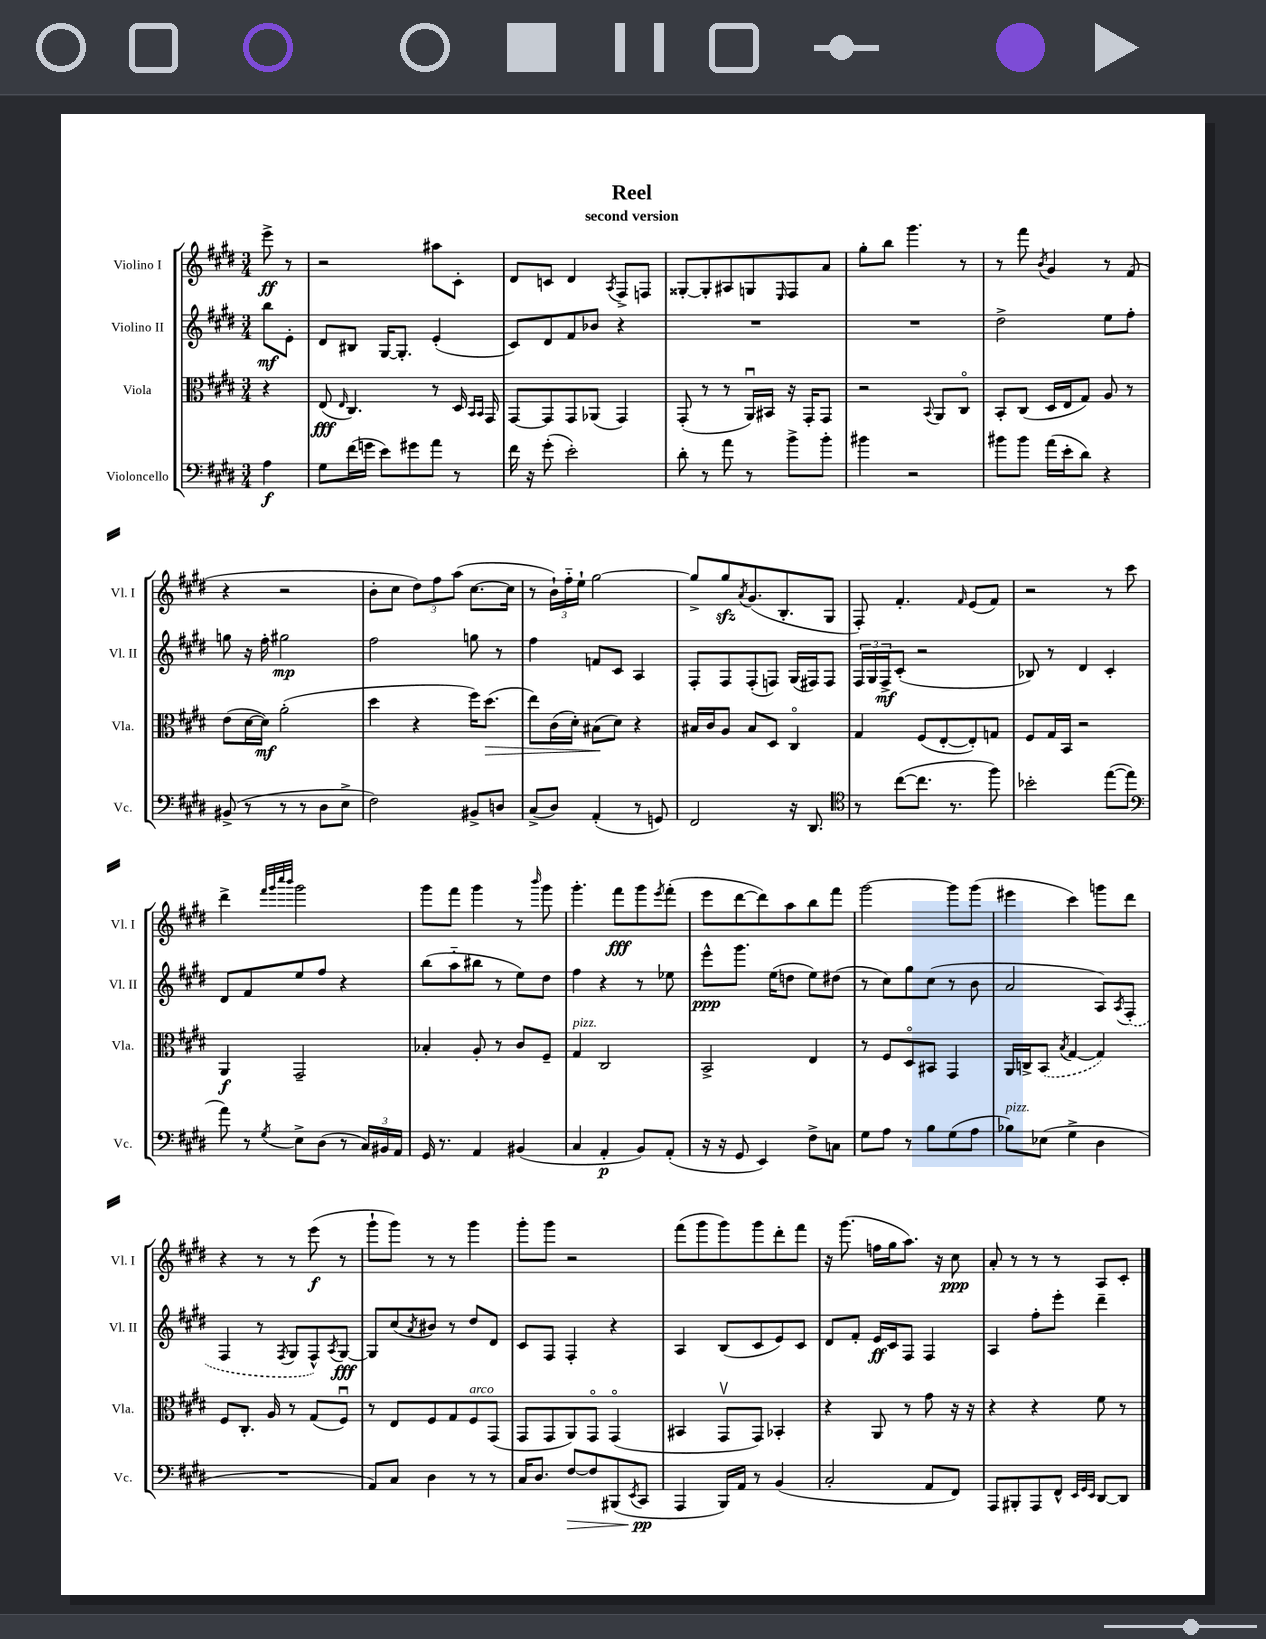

**kern	**kern	**kern	**kern
*staff4	*staff3	*staff2	*staff1
*clefF4	*clefC3	*clefG2	*clefG2
*k[f#c#g#d#]	*k[f#c#g#d#]	*k[f#c#g#d#]	*k[f#c#g#d#]
*M3/4	*M3/4	*M3/4	*M3/4
4A\	4r	8bb\L	8eee^\
.	.	8e'\J	8r
=	=	=	=
8G#\L	(8E/	8d#/L	2r
.	16qqE/	.	.
(16f#\L	4.C#/)	8B#/J	.
16g\JJ	.	.	.
8e\L)	.	[16G#/LK	.
.	.	8.G#'/]J	.
8g#\	.	.	.
8a\J	8r	(4e'/	8aa#\L
8r	16D#/	.	8c#'\J
.	16qqBB/LL	.	.
.	16qqBB/JJ	.	.
.	16GG#/	.	.
=	=	=	=
16f#\	[8GG#/L	8c#/L)	8d#/L
16r	.	.	.
(8g#'\	8GG#/]	8d#/	8c/J
2e'\)	8GG#/	8f#/	4d#/
.	(8AA-/J	8b-/J	.
.	.	.	8qA/
.	4GG#/)	4r	8F#^/L
.	.	.	8F/J
=	=	=	=
8d#'\	(8GG#'/	2.r	[8G##'/L
8r	8r	.	8G##'/]
8a\	8r	.	8A#/
8r	16AAu/LL)	.	8G/
.	16BB#/JJ	.	.
.	.	.	16qqE/
8b^\L	16r	.	8F#/
.	16GG#'/LK	.	.
8b'\J	8GG#/J	.	8a/J
=	=	=	=
4b#\	2r	2.r	8gg#'\L
.	.	.	8bb\J
2r	.	.	4.ggg#\
.	8qqBB/	.	.
.	8AA/L	.	.
.	8C#o/J	.	8r
=	=	=	=
8b#\L	8BB'/L	2dd#^\	8r
8b#\J	(8C#/J	.	8fff#\
.	.	.	8qb/
(16a\LL	16D#/LL	.	4g#/
16e'\J	16E/J	.	.
8d#\J)	8G#/J)	.	.
4r	8A/	8ee\L	8r
.	8r	8ff#'\J	(8f#/
=	=	=	=
(8BB#^/	(8e\L	8gg\	4r
8r	[16d#\L	16r	.
.	16d#\]JJ)	16ff#'\	.
8r	(2a'\	2gg#\	2r
8r	.	.	.
8D#\L	.	.	.
8E^\J	.	.	.
=	=	=	=
2F#\)	4dd#\	2ff#\	8b'\L
.	.	.	8cc#\J
.	4r	.	12dd#\L)
.	.	.	12ff#\
.	.	.	(12aa\J
8BB#^/L	16ff#\LK)	8gg\	[8.cc#\L
.	(8.dd#\J	.	.
8D/J	.	8r	.
.	.	.	16cc#\]Jk
=	=	=	=
(8C#^/L	8ee\L)	4ff#\	8r
8D#/J)	(16c#\L	.	24b`\LL)
.	.	.	24ff#'~\
.	16d#'\JJ)	.	.
.	.	.	24ee`\JJ
(4AA'/	(8B#\L	8f/L	[2gg#\
.	8d#\J)	8c#/J	.
8r	4r	4A/	.
8GG/)	.	.	.
=	=	=	=
2FF#/	16B#/LL	8F#'/L	8gg#^/]L
.	16c#/J	.	.
.	8A/J	8F#/	8gg#/
.	.	.	8qa/
.	8B#/L	(8F#'/	(8.g#/
.	8D#/J	8F/J)	.
.	.	.	8.B'/
16r	4C#o/	(16G#/LL	.
8.DD#/	.	16F#/J)	.
.	.	8F#/J	8G#/J
=	=	=	=
*clefC4	*	*	*
8r	4G#/	24F#/LL	8F#'/)
.	.	24G#/	.
.	.	24F#^/J	.
([8cc#\L	.	(8c#'/J	4.f#'/
8.cc#\]J	(8F#/L	2r	.
.	[8E'/	.	.
8.r	.	.	.
.	.	.	16qqf#/
.	8E'/])	.	(8e/L
8ff#\)	8G/J	.	8f#/J)
=	=	=	=
2b-'\	8F#/L	8B-/)	2r
.	16G#/L	8r	.
.	16BB/JJ	.	.
.	2r	4d#/	.
([8ee\L	.	4c#'/	8r
8ee\]J	.	.	8ccc#\
=	=	=	=
*clefF4	*	*	*
8a\)	4AA/	8d#/L	4ddd#^\
8r	.	8f#/	.
.	.	.	32qqfff#/LLL
.	.	.	32qqggg#/
.	.	.	32qqcccc#/
8qG#/	.	.	32qqbbb/JJJ
8E^\L	2GG#~/	8ee/	2ggg#\
(8D#\J	.	8ff#/J	.
8r	.	4r	.
24C#/LL)	.	.	.
24BB#/	.	.	.
24AA/JJ	.	.	.
=	=	=	=
16GG#/	4B-'/	(8bb\L	8ggg#\L
8.r	.	.	.
.	.	8aa'~\	8fff#\J
4AA/	8A'/	8bb#\J	4ggg#\
.	8r	8r	.
(4BB#/	8c#/L	8ee\L)	8r
.	.	.	16qqbbb/
.	8F#~/J	8dd#\J	8ggg#\
=	=	=	=
4C#/	4G#/	4ff#\	4.ggg#'\
4AA'/	2C#/	4r	.
.	.	.	8fff#\L
8BB/L)	.	8r	8ggg#\
.	.	.	8qeee/
(8AA'/J	.	8ee-\	(8fff#'\J
=	=	=	=
16r	2BB^/	8eee^^\L	8eee\L
16r	.	.	.
8GG#/	.	8.ggg#\J	[8ddd#\
4EE/)	.	.	8ddd#\])
.	.	(16ee\LK	.
.	.	8dd\J	8aa\
8F#^\L	4E/	8ee\L)	8bb\
8C\J	.	(8dd#\J	8fff#\J
=	=	=	=
8G#\L	8r	8r	[2ggg#\
8A\J	8F#/L	8cc#\L)	.
8r	8D#o/	8gg#\	.
8B\L	8BB#/J	(8cc#\J	.
(8G#\	4GG#/	8r	8ggg#\]L
8A\J	.	8b\	(8ggg#\J
=	=	=	=
8B-\L)	16AA/LL	2a/	4eee#\
.	16C^/J	.	.
(8E-\J	(8BB/J	.	.
.	8qB/	.	.
4G#^\	[4G#/	.	4ccc#\)
4D#\	4G#/])	8A/L)	8ggg\L
.	.	8qA/	.
.	.	(8F#'/J	8ddd#\J
=	=	=	=
2.r	8F#/L	4F#/	4r
.	8.C#'/J	.	.
.	.	8r	8r
.	16A/	.	.
.	.	8qF#/	.
.	8r	8G#/L	8r
.	(8G#/L	8F#^^/)	(8eee\
.	.	8qA/	.
.	8F#u/J)	[8G#/J	8r
=	=	=	=
8AA/L)	8r	8G#/]L	8ggg#`\L
8C#/J	8E/L	(8cc#/	8ggg#\J)
.	.	8qa/	.
4D#\	8F#/	8b#/J)	8r
.	8G#/	8r	8r
8r	8F#/	8dd#/L	4ggg#\
8r	(8GG#/J	8d#/J	.
=	=	=	=
16C#/LK	8GG#/L	8c#/L	8ggg#'\L
8.D#/J	.	.	.
.	8GG#/	8F#/J	8ggg#\J
[8F#/L	8AA/)	4F#'/	2r
8F#/]	8GG#o/J	.	.
(8BBB#/	(4GG#o/	4r	.
8qEE/	.	.	.
8CC#/J	.	.	.
=	=	=	=
4AAA/	4BB#/	4A/	(8fff#\L
.	.	.	8ggg#\
16BBB/LL)	8GG#v/L	(8B/L	8ggg#\)
16AA/JJ	.	.	.
8r	8GG#/J)	8c#/	8ggg#\
(4BB/	4BB-'/	8e/)	8ddd#'\
.	.	8c#/J	8fff#\J
=	=	=	=
2C#'/	4r	8d#/L	16r
.	.	.	(8.ggg#\
.	.	8f#'/J	.
.	8AA/	16e/LL	16ff\LL
.	.	16c#/J	16gg#\J
.	8r	8F#/J	8.aa\J)
8AA/L	8g#\	4F#/	.
.	.	.	16r
8FF#/J)	16r	.	8cc#\
.	16r	.	.
=	=	=	=
8AAA/L	4r	4A/	8a'/
8BBB#'/	.	.	8r
8AAA/	4r	8ff#'\L	8r
8FF#^^/J	.	8eee'\J	8r
32qqEE/LLL	.	.	.
32qqGG#/	.	.	.
32qqEE/JJJ	.	.	.
[8DD#/L	8f#\	4ddd#~\	8A/L
8DD#/]J	8r	.	8c#'/J
==	==	==	==
*-	*-	*-	*-
